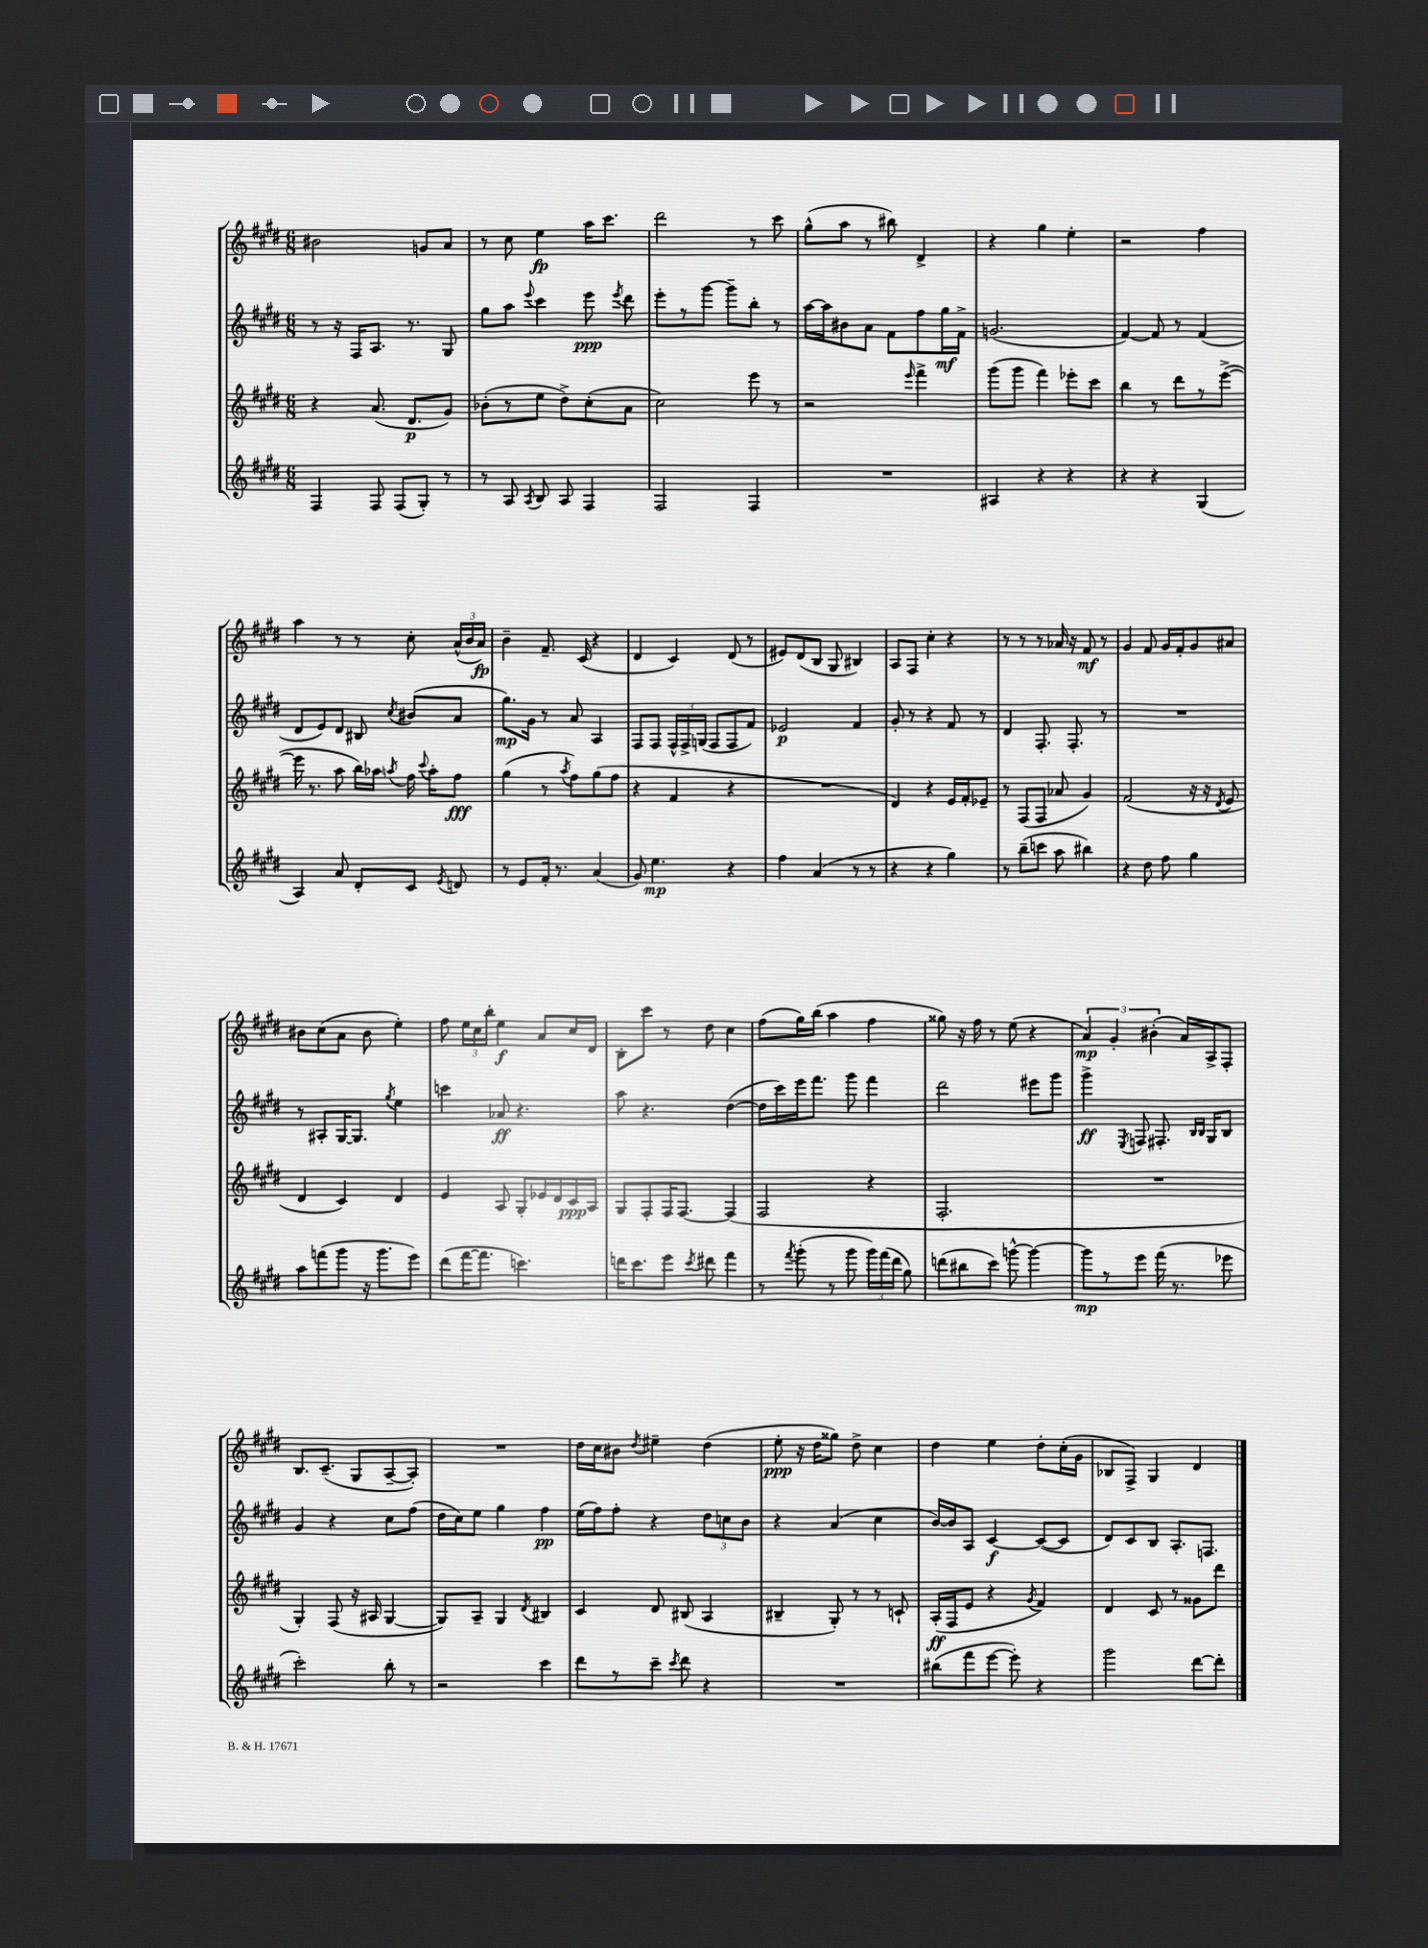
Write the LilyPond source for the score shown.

<<
\new StaffGroup <<
\new Staff = "s0" {
    \clef treble \key e \major \numericTimeSignature \time 6/8
    \autoBeamOff bis'2 g'8[ a'8] |
    r8 cis''8 e''4\fp a''16[ cis'''8.] |
    dis'''2 r8 cis'''8 |
    gis''8[-^( a''8] r8 bis''8) dis'4-> |
    r4 gis''4 e''4-. |
    r2 fis''4 |
    a''4 r8 r8 cis''8-. \tuplet 3/2 { a'16[-^( b'16 a'16]\fp) } |
    b'4-- fis'8.-- cis'16( r4 |
    dis'4 cis'4) dis'8( r8 |
    eis'8[) dis'8( b8] gis8 bis4) |
    a8[ fis8] cis''4-. r4 |
    r8 r8 r8 aes'16 r16 fis'8\mf r8 |
    gis'4 fis'8 gis'16[ fis'16-. gis'8 ais'8] |
    bis'8[ cis''8( a'8] bis'8 e''4-.) |
    fis''8 \tuplet 3/2 { e''16[ cis''16 b''16]-. } e''4\f a'8[ cis''16 dis'16] |
    b8[-. cis'''8] r8 dis''8 cis''4 |
    fis''8[( gis''16) b''16]( a''4 fis''4 |
    gisis''8) r16 fis''16 r8 e''8( r4 |
    \tuplet 3/2 { a'4\mp) gis'4-. bis'4-.( } a'16[) a16-> fis8]-. |
    b8.[ cis'8.]--( gis8[ a8~-- a8]-.) |
    R2. |
    dis''16[ cis''16 bis'8] \acciaccatura { dis''8 } eis''4-- dis''4( |
    e''8-.\ppp r16 dis''16[ gisis''8]) dis''8-> cis''4 |
    dis''4 e''4 dis''8[-. cis''16-.( gis'16] |
    bes8[ fis8]->) gis4 dis'4 \bar "|." |
}
\new Staff = "s1" {
    \clef treble \key e \major \numericTimeSignature \time 6/8
    \autoBeamOff r8 r16 fis16[ a8.] r8. gis8 |
    gis''8[ a''8] \appoggiatura { e'''8 } cis'''4 e'''8\ppp \acciaccatura { e'''8 } dis'''8 |
    e'''8[-. r8 gis'''8]~ gis'''8[-- b''8]-. r8 |
    a''16[~ a''16 bis'8 a'8] fis'8[ fis''8 gis''16\mf fis'16]-> |
    g'2.( |
    fis'4~) fis'8 r8 fis'4( |
    dis'8[ e'8) dis'8] bis8 \acciaccatura { cis''8 } bis'8[( a'8] |
    gis''8.[\mp) gis'16] r8 a'8 a4 |
    fis8[ fis8] \tuplet 3/2 { fis16[-^ fis16-> g16]( } fis8[ fis8 fis'8]) |
    ees'2\p fis'4 |
    gis'8-. r8 r4 fis'8 r8 |
    dis'4 fis8.-. fis8.-. r8 |
    R2. |
    r8 ais8[-. gis16~ gis8.] \acciaccatura { gis''8 } e''4 |
    c'''4 aes'8\ff r4. |
    a''8 r4. dis''4~( |
    dis''16[ cis'''16) e'''16 fis'''8.] gis'''8 fis'''4 |
    dis'''2 eis'''8[ gis'''8] |
    gis'''4->\ff \acciaccatura { e8 } f8 fis8.-. \grace { b16[ b16] } gis16[ b8] |
    gis'4 r4 cis''8[ fis''8]( |
    dis''16[ cis''16) e''8] gis''4 fis''4\pp |
    e''16[( fis''16) fis''8]-. r4 \tuplet 3/2 { dis''8[ c''8 b'8] } |
    r4 a'4( cis''4 |
    b'16[~) b'16 a8] cis'4~\f cis'8[~( cis'8] |
    dis'8[) cis'8 b8] a8.[-. f8.] \bar "|." |
}
\new Staff = "s2" {
    \clef treble \key e \major \numericTimeSignature \time 6/8
    \autoBeamOff r4 a'8.( dis'8.[\p gis'8]) |
    bes'8[-.( r8 e''8] dis''8[->) cis''8-.( a'8] |
    cis''2) e'''8 r8 |
    r2 \grace { e'''16 } fis'''4-> |
    gis'''8[( gis'''8] fis'''4) ees'''8[-. cis'''8] |
    b''4 r8 dis'''8[ r8 e'''8]~->( |
    e'''16 r8. a''8 b''16[) aes''16] \acciaccatura { a''8 } fis''16 \appoggiatura { cis'''8 } a''16[-. fis''8]\fff |
    gis''4( r8 \acciaccatura { a''8 } fis''8[) gis''8( fis''8] |
    r4 fis'4 r4 |
    R2. |
    dis'4) r4 e'16[ fis'16-. ees'8]-- |
    r8 fis8[( fis8] aes'8 gis'4) |
    fis'2( r16 r16 \acciaccatura { dis'8 } e'8 |
    dis'4 cis'4) dis'4 |
    e'4 a8 gis8[-. ees'16 dis'16 cis'16\ppp a16] |
    gis8[ fis8-. fis16 fis8.]~ fis4( |
    fis2 r4 |
    fis2.-. |
    R2. |
    gis4-.) fis8( r16 ais16 gis4~ |
    gis8[) a8]-- gis4 \acciaccatura { dis'8 } bis4 |
    cis'4 dis'8 bis8( a4 |
    bis4-- gis8-.) r8 r8 c'8-! |
    a16[-.\ff( fis16 e'8] r4 \acciaccatura { gis'8 } fis'4) |
    dis'4 cis'8 r8 gisis'8[ dis'''8] \bar "|." |
}
\new Staff = "s3" {
    \clef treble \key e \major \numericTimeSignature \time 6/8
    \autoBeamOff fis4 fis8 fis8[( gis8]-.) r8 |
    r8 a8 \acciaccatura { a8 } b8 a8 fis4 |
    fis2 fis4 |
    R2. |
    ais4 r4 r4 |
    r4 r4 gis4( |
    a4) a'8 dis'8[-. cis'8] \acciaccatura { e'8 } d'8 |
    r8 e'8[ fis'16]-. r8. a'4( |
    gis'8) e''4.\mp r4 |
    fis''4 a'4( r8 r8 |
    r4 r4 gis''4) |
    r8 b''8[--( c'''8] a''8 bis''4) |
    r4 dis''8 fis''8 gis''4 |
    a''8[ f'''8( gis'''8] r16 gis'''8.[ e'''8]) |
    dis'''8[( fis'''16~ fis'''8.] c'''4.) |
    d'''16[ cis'''8. e'''8] \acciaccatura { cis'''8 } dis'''8 fis'''4 |
    r8 \acciaccatura { fis'''8 } gis'''8-.( r8 gis'''8 \tuplet 3/2 { gis'''16[) fis'''16( dis'''16] } gis''8) |
    d'''8[( bis''8 cis'''8]) g'''8~-^ g'''4~ |
    g'''8[\mp r8 e'''8] fis'''16( r8. ees'''8 |
    cis'''2-.) b''8-. r8 |
    r2 cis'''4 |
    dis'''8[ r8 cis'''8]-- \acciaccatura { cis'''8 } dis'''8 r4 |
    R2. |
    bis''8[( fis'''8 e'''8]~ e'''8-.) r4 |
    gis'''2 dis'''8[~ dis'''8]-. \bar "|." |
}
>>
>>
\layout { \context { \Score \remove "Bar_number_engraver" } }
